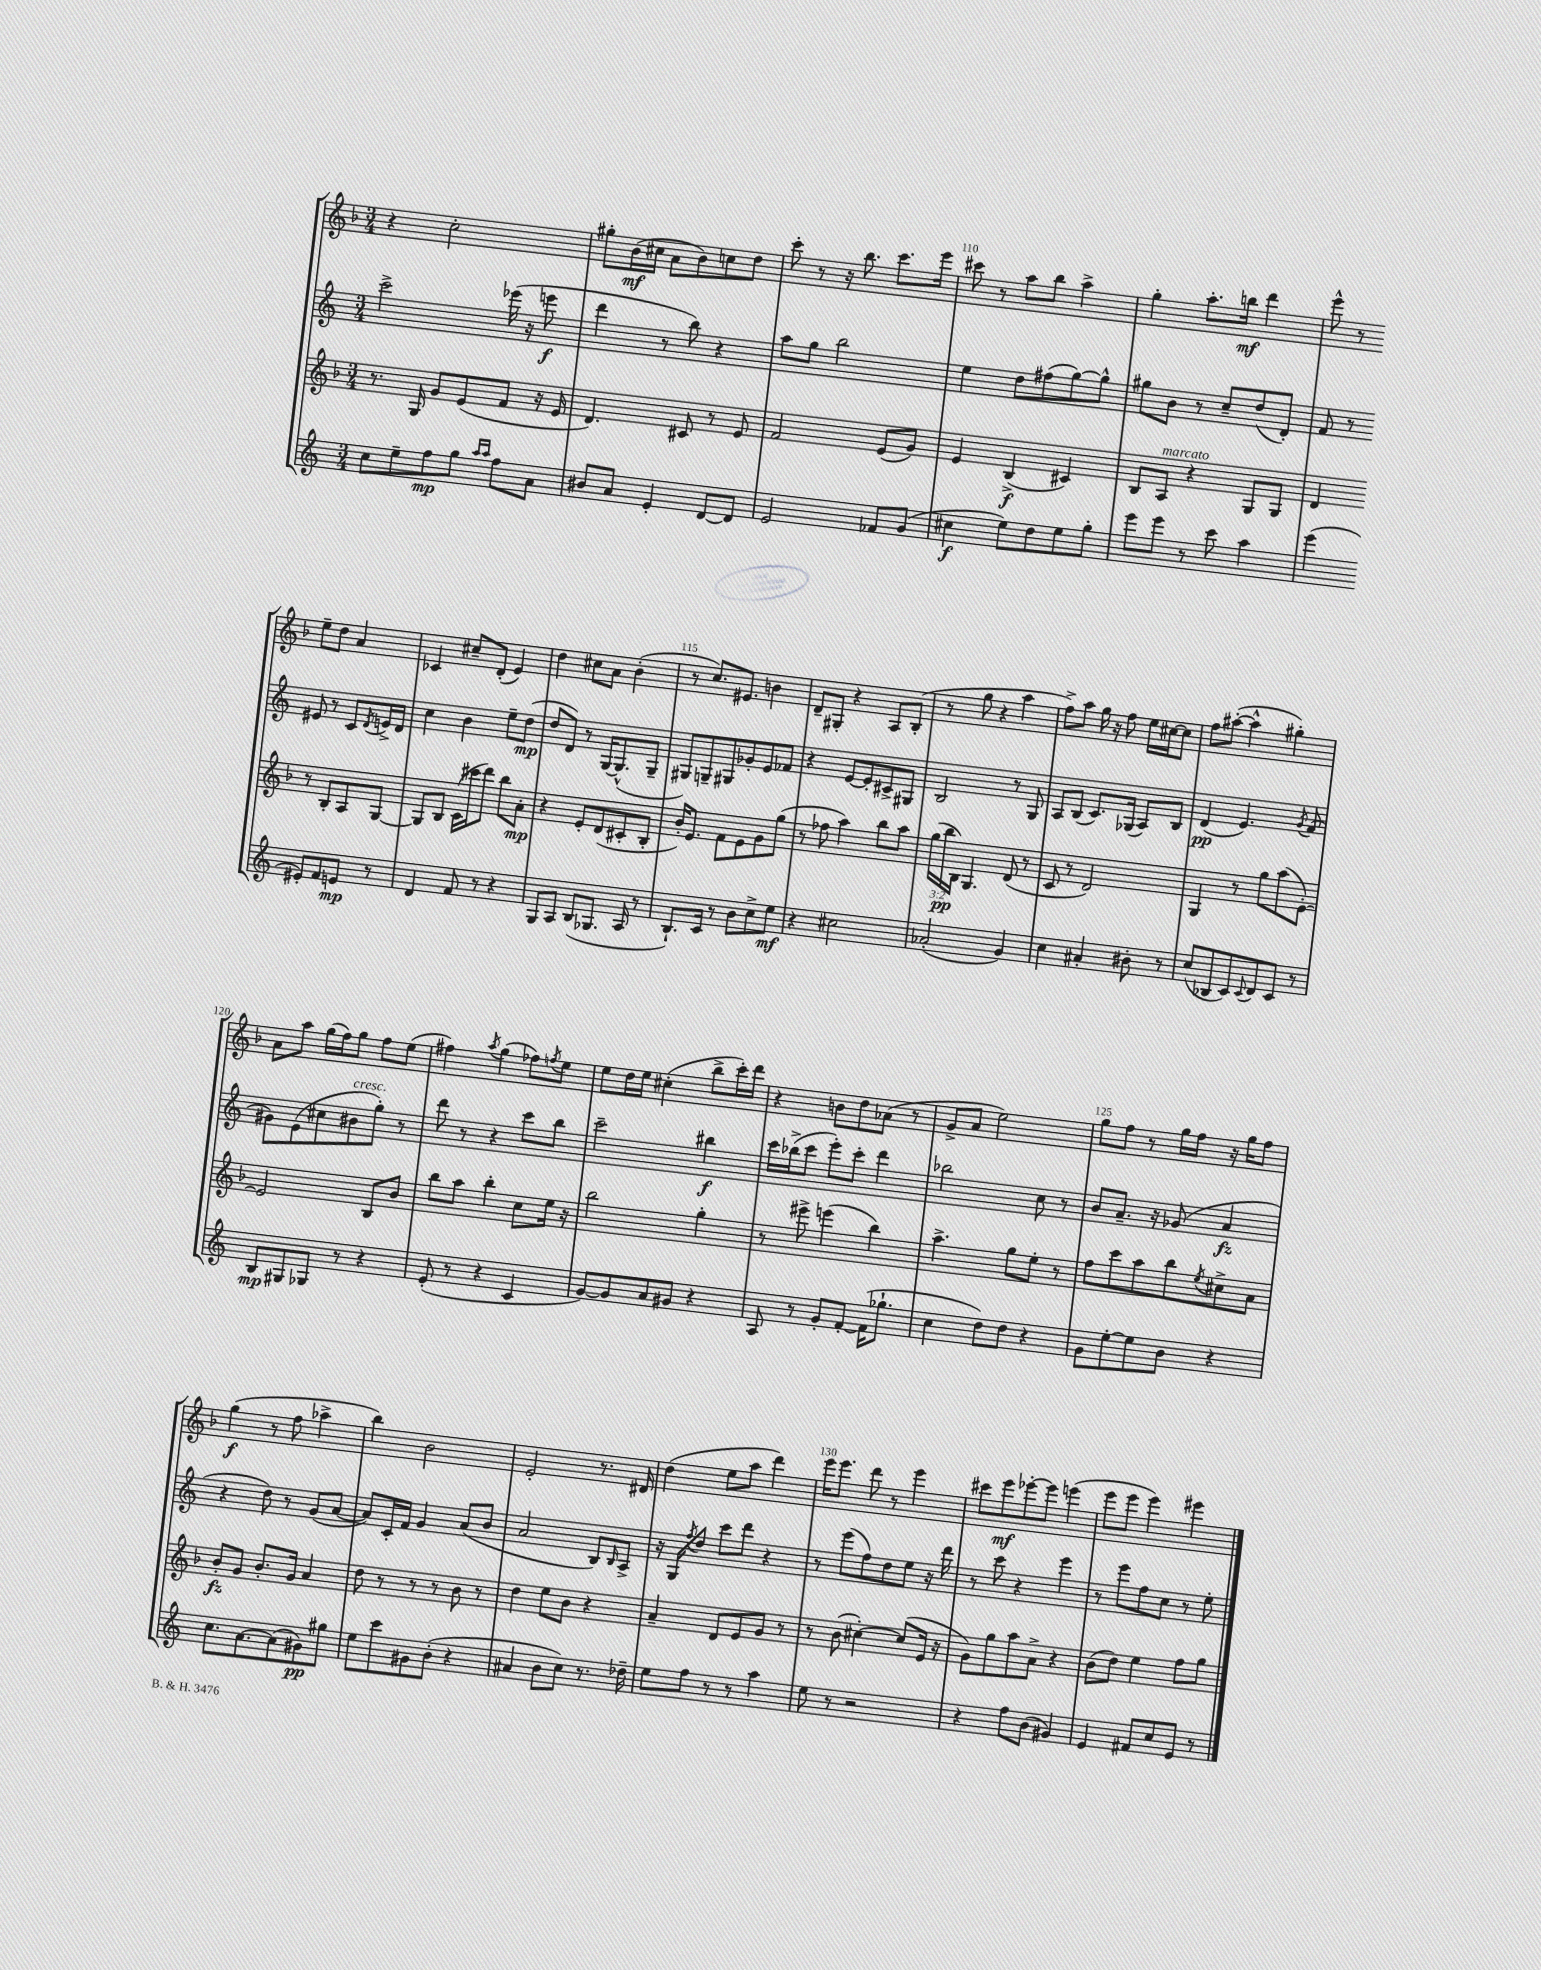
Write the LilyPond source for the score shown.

<<
\new StaffGroup <<
\new Staff = "s0" {
    \clef treble \key f \major \numericTimeSignature \time 3/4
    r4 c''2-. |
    gis''8-. bes'16\mf( cis''16 a'8 bes'8) c''8 d''8 |
    c'''8-. r8 r16 bes''8. c'''8. e'''16 |
    cis'''8 r8 a''8 bes''8 a''4-> |
    g''4-. a''8.-. b''16\mf d'''4 |
    e'''8-^ r8 e''8-- d''8 a'4 |
    ces'4 cis''8-- d'8-.( e'4) |
    d''4 cis''8 a'8 bes'4-.( |
    r8 c''8.) eis'8. b'4 |
    d'8-- gis8-. r4 a8 bes8-.( |
    r8 g''8 r4 a''4 |
    f''8->) a''8 g''16 r16 f''8 e''16 cis''16~ cis''8 |
    f''8 ais''8~-.( ais''4-^ gis''4-.) |
    a'8 a''8 g''16( f''16) g''8 f''8 e''8( |
    fis''4) \acciaccatura { a''8 } g''4( fes''8) \acciaccatura { f''8 } e''8 |
    e''8 d''16 e''16 cis''4-.( bes''8-> c'''16-.) d'''16 |
    r4 b'8 d''8 aes'8( r8 |
    g'8-> a'8 e''2) |
    g''8 f''8 r8 g''16 f''16 r16 g''16 f''8 |
    g''4\f( r8 f''8 aes''4-> |
    bes''4) bes'2 |
    e'2-. r8. dis'16 |
    d''4( e''8 a''8 d'''4) |
    e'''16 e'''8. d'''8 r8 e'''4 |
    cis'''8 e'''8\mf ees'''8~-. ees'''8 e'''4( |
    e'''8 e'''8 e'''4) eis'''4 \bar "|." |
}
\new Staff = "s1" {
    \clef treble \key c \major \numericTimeSignature \time 3/4
    c'''2-> ees'''16( r16 e'''8\f |
    d'''4 r8 b''8) r4 |
    a''8 g''8 b''2 |
    e''4 d''8 fis''8( g''8~) g''8-^ |
    gis''8 b'8 r8 c''8-- d''8( d'8-.) |
    f'8 r8 eis'8 r8 c'8 \acciaccatura { d'8 } e'16-> d'16 |
    c''4 b'4 e''8-- d''8\mp( |
    d''8 d'8) r8 g16~ g8.-^( g8-- |
    gis8) g8-- gis8 ges'8-. e'8 fes'8 |
    r4 e'8~ e'8-. cis'8-> gis8 |
    b2 r8 g8 |
    a8 b8( c'8.) ges16( a8) b8 |
    d'4\pp( e'4.) \acciaccatura { g'8 } f'8( |
    gis'8) e'8( cis''8 bis'8^\markup { \italic "cresc." } g''8-.) r8 |
    d'''8 r8 r4 c'''8 b''8 |
    c'''2-- bis''4\f |
    c'''16 bes''16->( c'''8 e'''8-.) c'''8-. d'''4 |
    bes''2 c''8 r8 |
    b'8 a'8.-- r16 ges'8( a'4\fz |
    r4 d''8) r8 g'8( a'8~ |
    a'8) c'16-. f'16 g'4 a'8( b'8 |
    a'2 b8) \grace { b16 } a8-> |
    r16 g16 \acciaccatura { f''8 } d''8 c'''8 d'''8 r4 |
    r8 e'''8( f''8) d''8 e''8 r16 d'''16 |
    r8 c'''8 r4 e'''4 |
    r8 e'''8 f''8 c''8 r8 e''8-. \bar "|." |
}
\new Staff = "s2" {
    \clef treble \key f \major \numericTimeSignature \time 3/4 \override Staff.TupletNumber.text = #tuplet-number::calc-fraction-text
    r8. g16 g'8 e'8( f'8 r16 e'16 |
    d'4.) cis'8 r8 e'8 |
    f'2 e'8( g'8) |
    e'4 bes4->\f( cis'4) |
    bes8 a8^\markup { \italic "marcato" } r4 g8 g8 |
    d'4 r8 bes8-. a8 g8~ |
    g8 bes8 c'16( cis'''16 d'''8) bes''8 a'8-.\mp |
    r4 e'8-. d'8( cis'8-. bes8-. |
    bes'16-.) e'8. f'8 e'8 g'8 g''8( |
    r8 fes''8 a''4) bes''8 a''8 |
    \tuplet 3/2 { g''16( bes''16\pp bes16) } g4. d'8( r8 |
    c'8 r8 d'2) |
    g4 r8 g''8 a''8( e'8~-.) |
    e'2 bes8 bes'8 |
    bes''8 a''8 bes''4-. c''8 e''16 r16 |
    bes''2 g''4-. |
    r8 eis'''8-> e'''4( bes''4) |
    a''4.-> g''8 e''8-. r8 |
    f''8 c'''8 a''8 bes''8 \acciaccatura { e''8 } cis''8-> a'8 |
    bes'8-.\fz g'8 bes'8.-. g'16 a'4 |
    d''8 r8 r8 r8 bes'8 r8 |
    d''4 e''8 bes'8 r4 |
    a'4-- d'8 e'8 g'8 r8 |
    r8 bes'8( cis''4~-.) cis''8( e'16 r16 |
    g'8) g''8 a''8 a'8-> r4 |
    bes'8( d''8) e''4 f''8 g''8 \bar "|." |
}
\new Staff = "s3" {
    \clef treble \key c \major \numericTimeSignature \time 3/4
    c''8 e''8-- f''8\mp g''8 \grace { a''16 a''16 } f''8 a'8 |
    bis'8 a'8 e'4-. d'8~ d'8 |
    e'2 fes'8 g'8( |
    cis''4\f e''8) d''8 e''8 g''8-. |
    e'''8 e'''8 r8 c'''8 a''4 |
    e'''4( eis'8-.) f'8 e'8\mp r8 |
    d'4 f'8 r8 r4 |
    g8 a8 b8( ges8. a16 r8 |
    b8.-!) c'16 r8 b'8 c''8-> e''8\mf |
    r4 cis''2 |
    aes'2-.( g'4) |
    c''4 ais'4-. bis'8-. r8 |
    c''8( bes8 c'8) \appoggiatura { c'8 } d'8 c'8 r8 |
    b8\mp gis8 ges8 r8 r4 |
    e'8-.( r8 r4 c'4 |
    g'8~) g'8 a'8 gis'8 r4 |
    a8 r8 g'8-. f'8~-. f'16( ges''8.-! |
    c''4 d''8) d''8 r4 |
    g'8 e''8~-. e''8 b'8 r4 |
    c''8. a'8.~ a'8( gis'8\pp) gis''8 |
    e''8 c'''8 gis'8 b'8-.( r4 |
    ais'4 b'8 c''8) r8. des''16-- |
    e''8 f''8 r8 r8 a''4 |
    e''8 r8 r2 |
    r4 f''8 b'8( gis'4) |
    e'4 fis'8 c''8 e'8 r8 \bar "|." |
}
>>
>>
\layout { \context { \Score currentBarNumber = #107 \override BarNumber.break-visibility = ##(#f #t #t) barNumberVisibility = #(every-nth-bar-number-visible 5) } }
